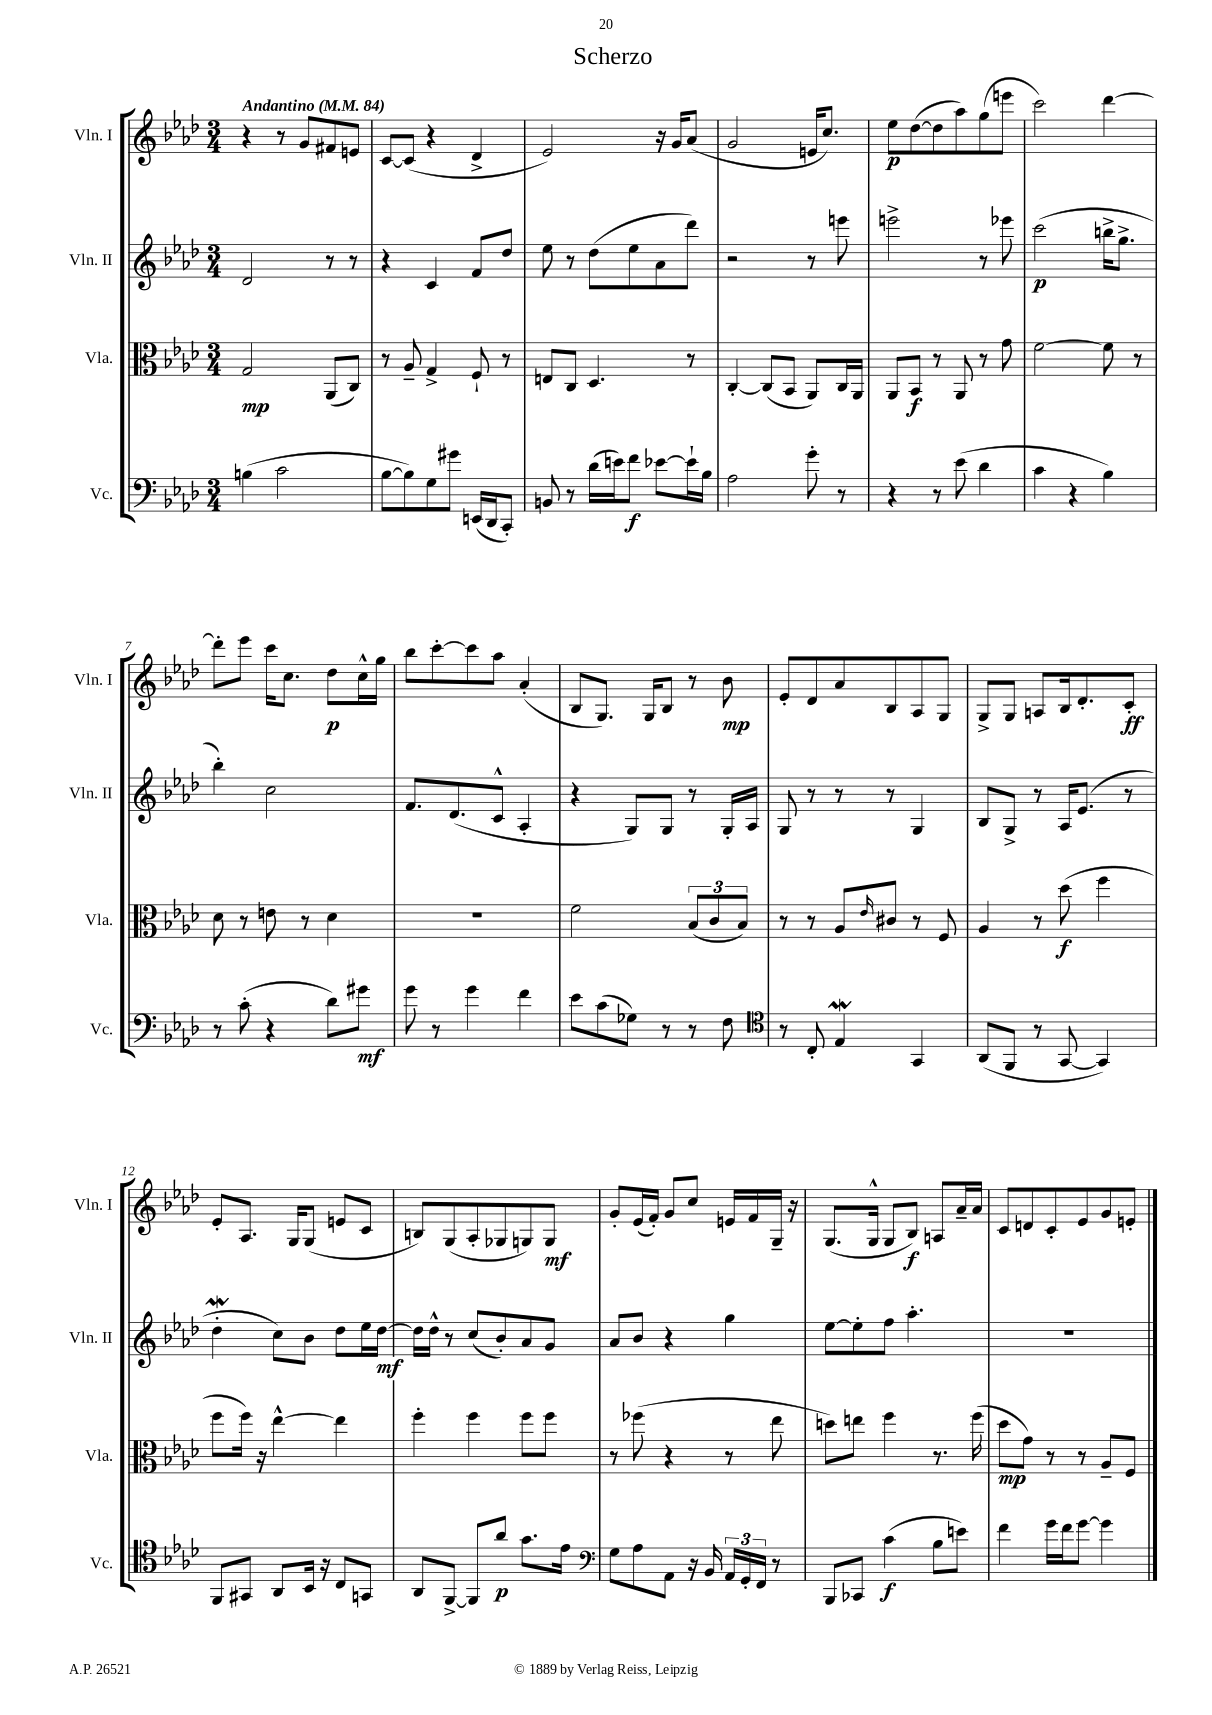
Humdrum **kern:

**kern	**kern	**kern	**kern
*staff4	*staff3	*staff2	*staff1
*clefF4	*clefC3	*clefG2	*clefG2
*k[b-e-a-d-]	*k[b-e-a-d-]	*k[b-e-a-d-]	*k[b-e-a-d-]
*M3/4	*M3/4	*M3/4	*M3/4
*MM84	*MM84	*MM84	*MM84
(4B	2G	2d-	4r
2c	.	.	8r
.	.	.	8g
.	(8AA-	8r	8f#
.	8C)	8r	8e
=	=	=	=
[8B-	8r	4r	[8c
8B-])	8A-~	.	(8c]
8G	4G^	4c	4r
8g#	.	.	.
(16EE	8F`	8f	4d-^
16DD-	.	.	.
8CC')	8r	8dd-	.
=	=	=	=
8BB	8E	8ee-	2e-)
8r	8C	8r	.
(16d-	4.D-	(8dd-	.
16e)	.	.	.
8f	.	8ee-	.
[8e-	.	8a-	16r
.	.	.	16g
16e-`]	8r	8ddd-)	(8a-
16B-	.	.	.
=	=	=	=
2A-	[4C'	2r	2g
.	(8C]	.	.
.	8BB-	.	.
8g'	8AA-)	8r	16e
.	.	.	8.cc)
8r	16C	8eee	.
.	16AA-	.	.
=	=	=	=
4r	8AA-	2eee^	8ee-
.	8BB-	.	([8dd-
8r	8r	.	8dd-]
(8e-	8AA-	.	8aa-)
4d-	8r	8r	(8gg
.	8g	8eee-	8eee
=	=	=	=
4c	[2f	(2ccc	2ccc)
4r	.	.	.
4B-)	8f]	16bb^	[4ddd-
.	.	8.gg^	.
.	8r	.	.
=	=	=	=
8r	8d-	4bb-')	8ddd-']
(8c'	8r	.	8eee-
4r	8e	2cc	16ccc
.	.	.	8.cc
.	8r	.	.
8d-)	4d-	.	8dd-
8g#	.	.	16cc^^
.	.	.	16gg
=	=	=	=
8g	2.r	8.f	8bb-
8r	.	.	[8ccc'
.	.	(8.d-	.
4g	.	.	8ccc]
.	.	8c^^	8aa-
4f	.	4A-'	(4a-'
=	=	=	=
8e-	2f	4r	8B-
(8c	.	.	8.G)
8G-)	.	8G)	.
.	.	.	16G
8r	.	8G	8B-
8r	(12B-	8r	8r
.	12c	.	.
8F	.	16G'	8b-
.	12B-)	.	.
.	.	16A-	.
=	=	=	=
*clefC4	*	*	*
8r	8r	8G	8e-'
8C'	8r	8r	8d-
4E-	8A-	8r	8a-
.	16qqe-	.	.
.	8c#	8r	8B-
4GG	8r	4G	8A-
.	8F	.	8G
=	=	=	=
(8AA-	4A-	8B-	8G^
8FF	.	8G^	8G
8r	8r	8r	8A
[8GG	(8dd-	16A-	16B-
.	.	(8.e-	8.d-'
4GG])	4ff	.	.
.	.	8r	8c'
=	=	=	=
8FF	8ff	4dd-'	8e-'
8GG#	16ff)	.	8.A-
.	16r	.	.
8AA-	[4ee-^^	8cc)	.
.	.	.	16G
16BB-	.	8b-	(8G
16r	.	.	.
8C	4ee-]	8dd-	8e
8GG	.	16ee-	8c
.	.	[16dd-	.
=	=	=	=
8AA-	4ff'	16dd-]	8B)
.	.	16dd-^^	.
[8FF^	.	8r	(8G
8FF]	4ff	(8cc	8A-'
8a-	.	8b-')	8G-
8.g	8ff	8a-	8G)
.	8ff	8g	8G
16e-	.	.	.
=	=	=	=
*clefF4	*	*	*
8G	8r	8a-	8g'
8A-	(8ff-	8b-	(16e-
.	.	.	16f')
8AA-	4r	4r	8g
16r	.	.	8cc
16BB-	.	.	.
24AA-	8r	4gg	16e
24GG'	.	.	.
.	.	.	16f
24FF	.	.	.
8r	8ee-	.	16G~
.	.	.	16r
=	=	=	=
8BBB-	8dd)	[8ee-	(8.G
8CC-	8ee	8ee-']	.
.	.	.	16G^^
(4c	4ff	8ff	8G
.	.	4.aa-'	8B-)
8B-	8.r	.	8A
8e)	.	.	16a-~
.	(16ff	.	16a-
=	=	=	=
4f	8dd-	2.r	8c
.	8g)	.	8d
16g	8r	.	8c'
16f	.	.	.
[8g	8r	.	8e-
4g]	8A-~	.	8g
.	8F	.	8e'
==	==	==	==
*-	*-	*-	*-
